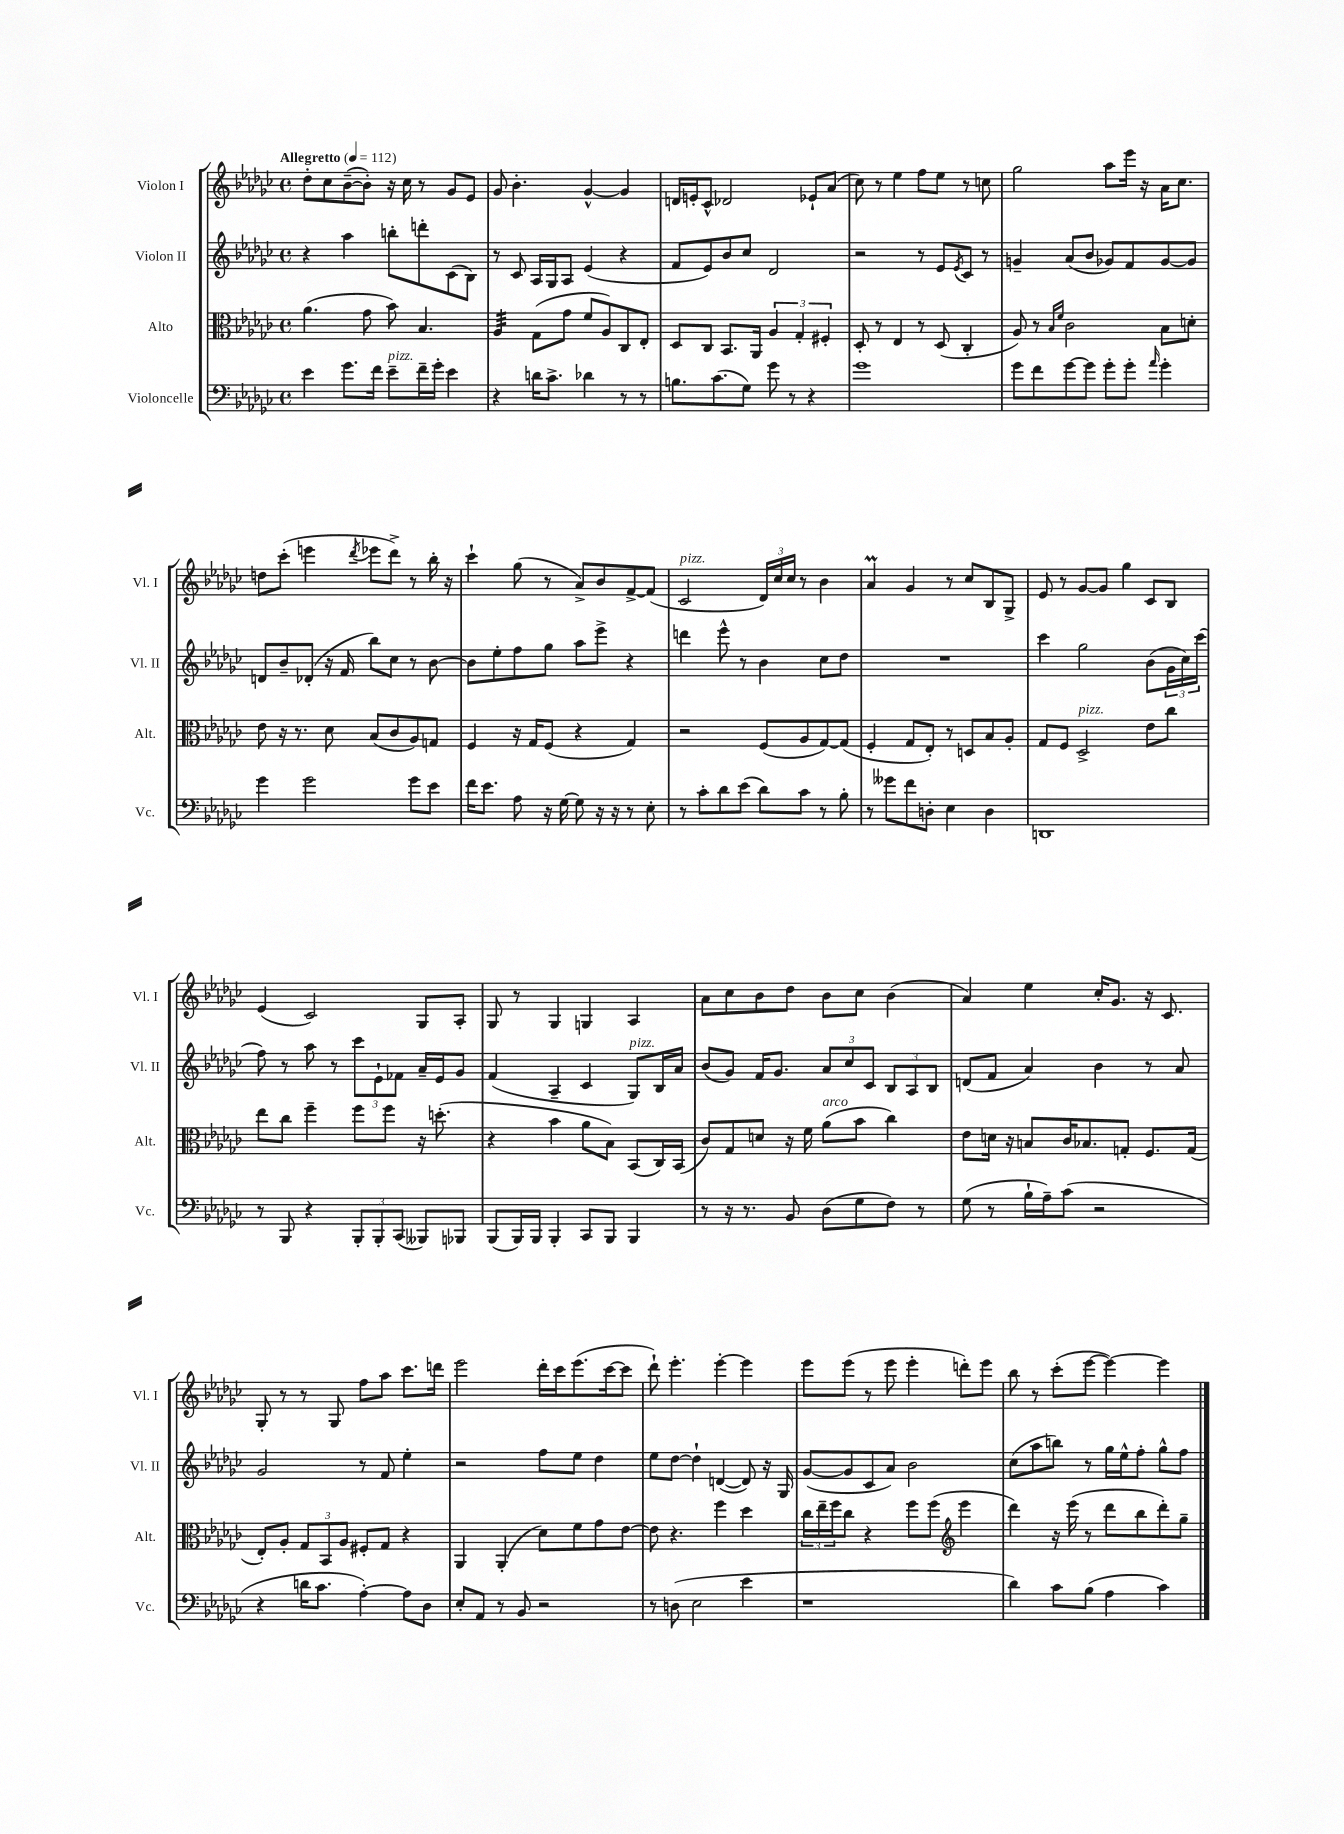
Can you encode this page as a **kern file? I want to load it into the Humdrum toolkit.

**kern	**kern	**kern	**kern
*staff4	*staff3	*staff2	*staff1
*clefF4	*clefC3	*clefG2	*clefG2
*k[b-e-a-d-g-c-]	*k[b-e-a-d-g-c-]	*k[b-e-a-d-g-c-]	*k[b-e-a-d-g-c-]
*M4/4	*M4/4	*M4/4	*M4/4
*met(c)	*met(c)	*met(c)	*met(c)
*MM112	*MM112	*MM112	*MM112
4e-	(4.a-	4r	8dd-'
.	.	.	8cc-
8.g-	.	4aa-	([8b-~
.	8g-	.	8b-'])
16f	.	.	.
8e-~	8b-)	8bb'	16r
.	.	.	16cc-
16f~	4.B-	8ddd'	8r
16g-'	.	.	.
4e-	.	(8c-	8g-
.	.	8B-)	8e-
=	=	=	=
4r	4A-	8r	8g-
.	.	8c-	4.b-'
16d	(8G-	16A-	.
8.c-^	.	16G-	.
.	8g-	8A-	.
4d-	8f	(4e-	[4g-^^
.	8A-)	.	.
8r	8C-	4r	4g-]
8r	8E-'	.	.
=	=	=	=
8.B	8D-	8f	16d
.	.	.	16e'
.	8C-	8e-)	8c-^^
(8.c-	.	.	.
.	8.BB-	8b-	2d-
8G-)	.	8cc-	.
.	16AA-	.	.
8g-	6A-	2d-	.
8r	.	.	.
.	6G-'	.	.
4r	.	.	8e-`
.	6F#'	.	.
.	.	.	(8a-
=	=	=	=
1g-	8D-'	2r	8cc-)
.	8r	.	8r
.	4E-	.	4ee-
.	8r	8r	8ff
.	(8D-	8e-	8ee-
.	.	8qe-	.
.	4C-'	8c-	8r
.	.	8r	8cc
=	=	=	=
8g-	8A-)	4g~	2gg-
8f	8r	.	.
.	16qqB-	.	.
.	16qqf	.	.
[8g-	2c-	(8a-	.
8g-]	.	8b-	.
8g-'	.	8g-)	8aa-
8g-'	.	8f	16eee-
.	.	.	16r
16qqa-	.	.	.
4g-'	8B-	[8g-	16a-
.	.	.	8.cc-
.	8d'	8g-]	.
=	=	=	=
4g-	8e-	8d	8dd
.	16r	8b-~	(8ccc-'
.	8.r	.	.
2g-	.	(8d-'	4eee
.	8d-	16r	.
.	.	16f	.
.	.	.	8qddd-
.	(8B-	8bb-)	8eee-
.	8c-	8cc-	8ddd-^)
8g-	8A-)	8r	8r
8e-	8G	[8b-	16bb-'
.	.	.	16r
=	=	=	=
16f	4F	8b-]	4ccc-`
8.e-	.	.	.
.	.	8ee-'	.
8A-	16r	8ff	(8gg-
.	16G-	.	.
16r	(8F	8gg-	8r
[16G-	.	.	.
8G-]	4r	8aa-	8a-^)
16r	.	8eee-^	8b-
16r	.	.	.
8r	4G-)	4r	[8f^
8E-'	.	.	(8f]
=	=	=	=
8r	2r	4ddd	2c-
8c-'	.	.	.
8d-	.	8eee-^^	.
(8e-	.	8r	.
8d-)	(8F	4b-	24d-)
.	.	.	24cc-
.	.	.	24cc-
8c-	8A-	.	8r
8r	[8G-)	8cc-	4b-
8B-'	(8G-]	8dd-	.
=	=	=	=
8r	4F'	1r	4a-
8g--	.	.	.
8f	8G-	.	4g-
8D'	8E-')	.	.
4E-	8r	.	8r
.	8D	.	8cc-
4D	8B-	.	8B-
.	8A-'	.	8G-^
=	=	=	=
1DD	8G-	4ccc-	8e-
.	8F	.	8r
.	2D-^	2gg-	[8g-
.	.	.	8g-]
.	.	.	4gg-
.	8e-	(8b-	8c-
.	8cc-	24g-	8B-
.	.	24cc-)	.
.	.	(24ccc-	.
=	=	=	=
8r	8ee-	8ff)	(4e-
8BBB-	8cc-	8r	.
4r	4ff~	8aa-	2c-)
.	.	8r	.
12BBB-'	8ff	12ccc-	.
12BBB-'	.	12e-`	.
.	8ff	.	.
(12CC-	.	12f-	.
8BBB--)	16r	16a-~	8G-
.	(8.dd'	16e-	.
8BBB-	.	8g-	8A-'
=	=	=	=
(8BBB-	4r	(4f	8G-
16BBB-)	.	.	8r
16BBB-	.	.	.
4BBB-'	4b-	4A-~	4G-
8CC-	8a-	4c-	4G
8BBB-	8B-)	.	.
4BBB-	(8BB-	8G-)	4A-
.	16C-)	16B-	.
.	(16BB-	16a-	.
=	=	=	=
8r	8c-)	(8b-	8a-
16r	8G-	8g-)	8cc-
8.r	.	.	.
.	8d	16f	8b-
.	.	8.g-	.
8BB-	16r	.	8dd-
.	16f	.	.
(8D-	(8a-	12a-	8b-
.	.	12cc-	.
8G-	8b-	.	8cc-
.	.	12c-	.
8F)	4cc-)	12B-	(4b-
.	.	12A-	.
8r	.	.	.
.	.	12B-	.
=	=	=	=
(8G-	8e-	(8d	4a-)
8r	16d	8f	.
.	16r	.	.
16B-`	8B	4a-)	4ee-
16A-~)	.	.	.
(8c-	16c-	.	.
.	8.B-	.	.
2r	.	4b-	16cc-'
.	.	.	8.g-
.	8G'	.	.
.	8.F	8r	16r
.	.	.	8.c-
.	.	8a-	.
.	(16G	.	.
=	=	=	=
4r	8E-')	2g-	8G-'
.	8A-'	.	8r
16d	12G-	.	8r
8.c-	.	.	.
.	12BB-	.	.
.	.	.	8G-
.	12A-	.	.
[4A-')	8F#'	8r	8ff
.	8G-	8f	8aa-
8A-]	4r	4ee-'	8.ccc-
8D-	.	.	.
.	.	.	16ddd
=	=	=	=
8E-'	4AA-	2r	2eee-
8AA-	.	.	.
8r	(4AA-'	.	.
8BB-	.	.	.
2r	8d-)	8ff	16ddd-'
.	.	.	16ccc-
.	8f	8ee-	(8.eee-
.	8g-	4dd-	.
.	.	.	[16ccc-
.	[8e-	.	8ccc-]
=	=	=	=
8r	8e-]	8ee-	8ddd-`)
(8D	4.r	[8dd-	4.eee-'
2E-	.	4dd-`]	.
.	4ff	([4d	[4eee-'
4e-	4dd-	8d])	4eee-]
.	.	16r	.
.	.	16G-	.
=	=	=	=
1r	24cc-	([8g-	8eee-
.	24ee-~	.	.
.	24ff	.	.
.	8cc-	8g-]	(8eee-
.	4r	8c-	8r
.	.	8a-)	8eee-
.	8ff	2b-	4eee-'
.	(8ff	.	.
*	*clefG2	*	*
.	4eee-	.	8ddd')
.	.	.	8eee-
=	=	=	=
4d-)	4ddd-)	(8cc-	8bb-
.	.	8aa-	8r
8c-	16r	8bb)	(8ccc-'
.	(16eee-	.	.
(8B-	8r	8r	[8eee-
4A-	8ddd-	16gg-	4eee-_)
.	.	16ee-^^	.
.	8bb-	8ff'	.
4c-)	8ddd-')	8gg-^^	4eee-]
.	8gg-~	8ff	.
==	==	==	==
*-	*-	*-	*-
